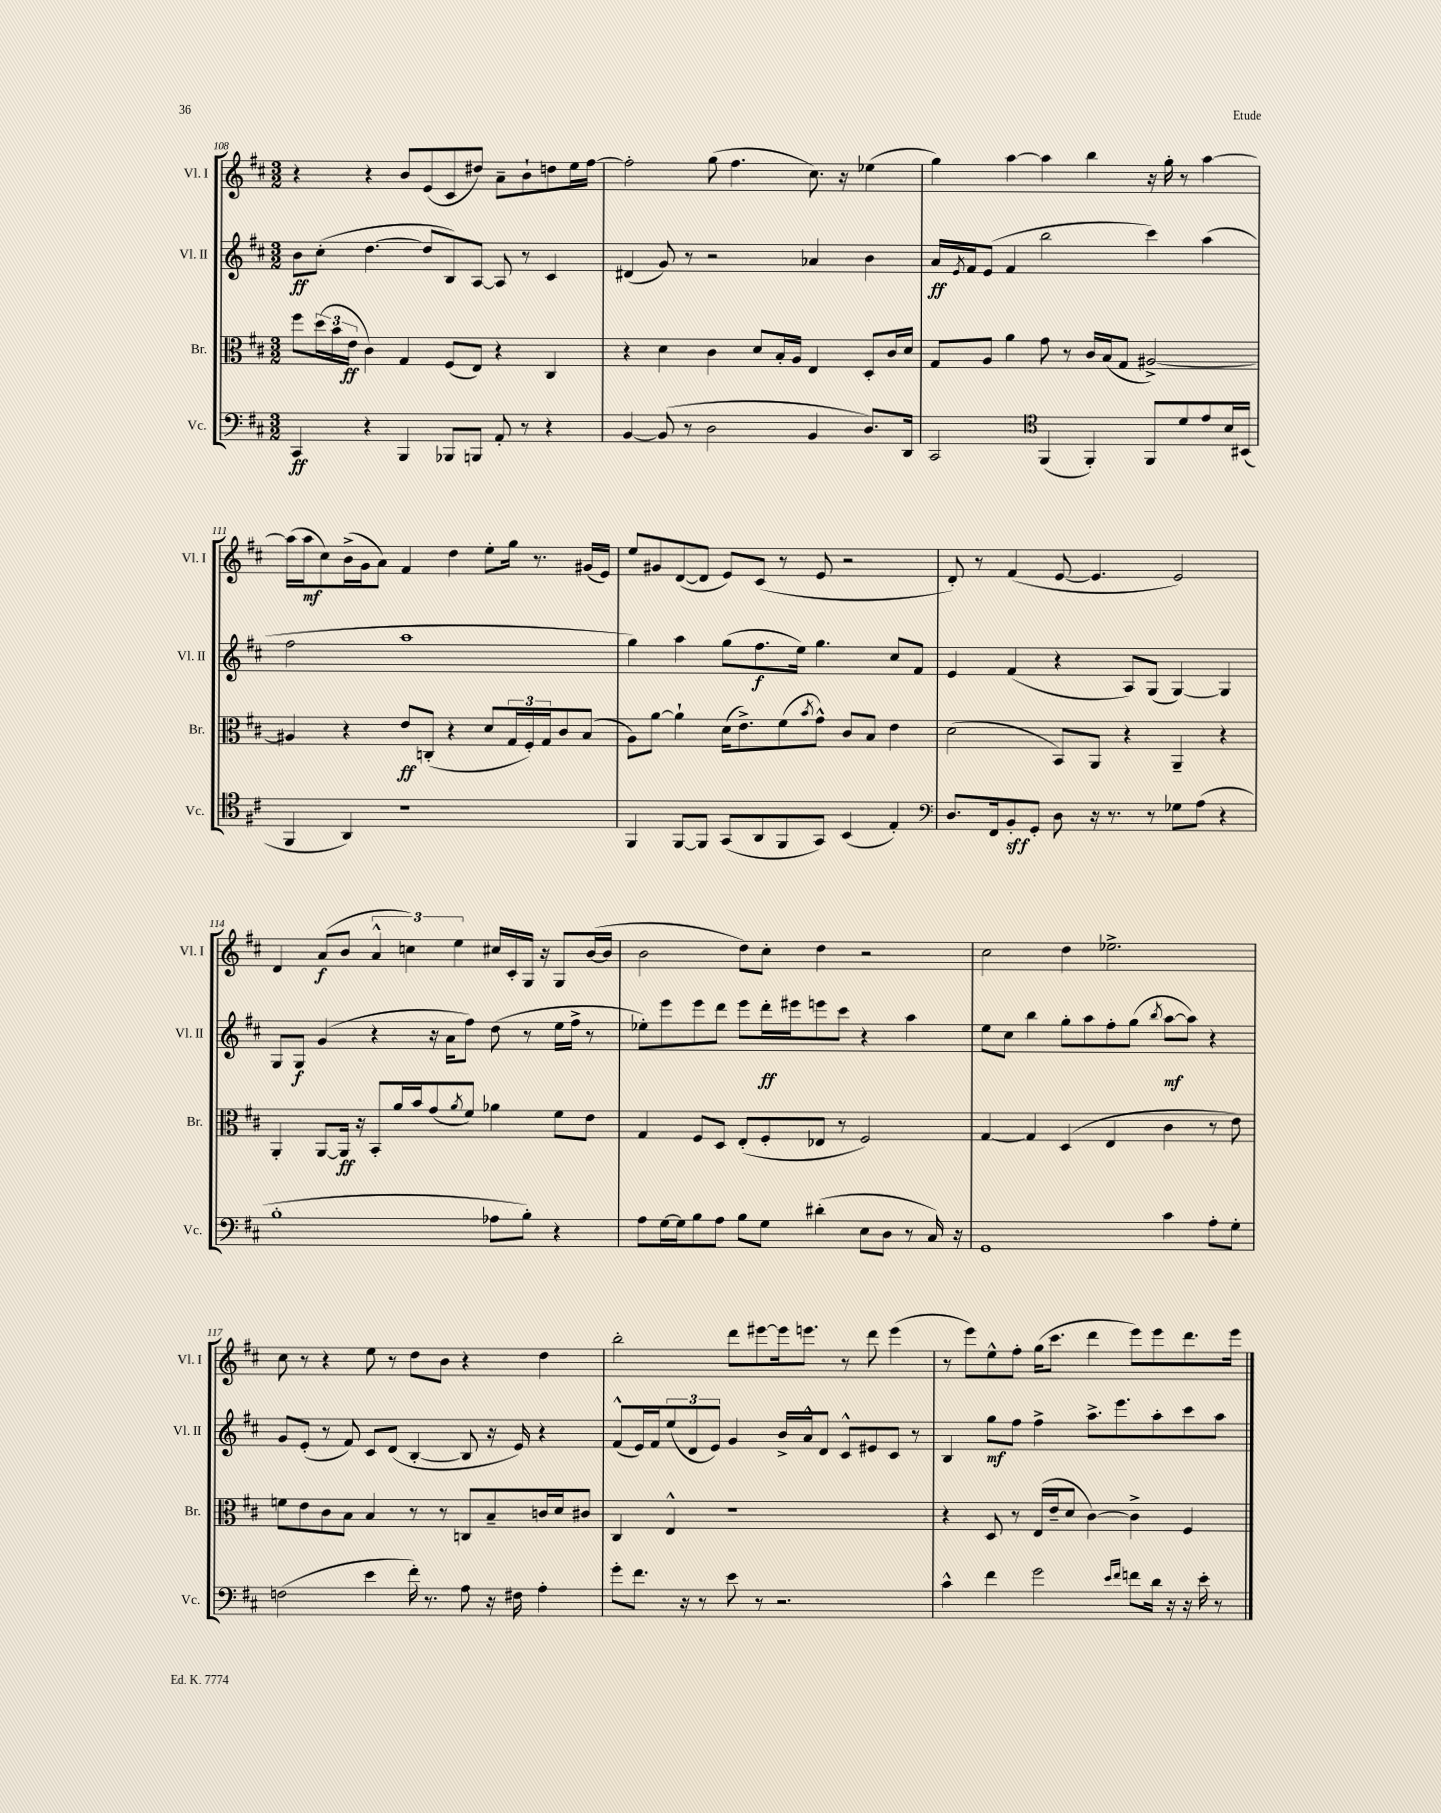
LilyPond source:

<<
\new StaffGroup <<
\new Staff = "s0" \with { instrumentName = "Vl. I" shortInstrumentName = "Vl. I" } {
    \clef treble \key d \major \numericTimeSignature \time 3/2
    r4 r4 b'8 e'8( cis'8 dis''8) a'8-- b'8-! d''8 e''16 fis''16~ |
    fis''2-. g''8( fis''4. cis''8.) r16 ees''4( |
    g''4) a''4~ a''4 b''4 r16 g''16-. r8 a''4~ |
    a''16( a''16\mf cis''8) b'16->( g'16 a'8) fis'4 d''4 e''8-. g''16 r8. gis'16( e'16) |
    e''8 gis'8 d'8~( d'8 e'8) cis'8( r8 e'8 r2 |
    d'8-.) r8 fis'4( e'8~ e'4. e'2) |
    d'4 a'8\f( b'8 \tuplet 3/2 { a'4-^ c''4) e''4 } cis''16 cis'16-. g16 r16 g8 b'16~( b'16 |
    b'2 d''8) cis''8-. d''4 r2 |
    cis''2 d''4 ees''2.-> |
    cis''8 r8 r4 e''8 r8 d''8 b'8 r4 d''4 |
    b''2-. d'''8 eis'''8~ eis'''16 e'''8. r8 d'''8 e'''4( |
    r8 e'''8) e''8-^ fis''8-. g''16( cis'''8. d'''4 e'''8) e'''8 d'''8. e'''16 \bar "|." |
}
\new Staff = "s1" \with { instrumentName = "Vl. II" shortInstrumentName = "Vl. II" } {
    \clef treble \key d \major \numericTimeSignature \time 3/2
    b'8\ff cis''8-.( d''4.~ d''8 b8) a8~ a8 r8 cis'4 |
    dis'4( g'8) r8 r2 aes'4 b'4 |
    a'16\ff \acciaccatura { e'8 } fis'16 e'8( fis'4 b''2 cis'''4) a''4( |
    fis''2 a''1 |
    g''4) a''4 g''8( fis''8.\f e''16) g''4. cis''8 fis'8 |
    e'4 fis'4( r4 a8) g8( g4~) g4 |
    g8 g8\f g'4( r4 r16 a'16 fis''8) d''8( r8 e''16 fis''16-> r8 |
    ees''8-.) e'''8 e'''8 d'''8 e'''8 d'''16-.\ff eis'''16 e'''8 cis'''8 r4 a''4 |
    e''8 cis''8 b''4 g''8-. a''8 fis''8-. g''8( \acciaccatura { b''8 } a''8~\mf a''8) r4 |
    g'8 e'8-.( r8 fis'8) cis'8 d'8( b4~-. b8 r16 e'16) r4 |
    fis'8-^( e'16) fis'16 \tuplet 3/2 { e''8( d'8 e'8) } g'4 b'16-> a'16-^ d'8 cis'8-^ eis'8 cis'8 r8 |
    b4 g''8\mf fis''8 fis''4-> a''8.-> e'''8. a''8-. cis'''8 a''8 \bar "|." |
}
\new Staff = "s2" \with { instrumentName = "Br." shortInstrumentName = "Br." } {
    \clef alto \key d \major \numericTimeSignature \time 3/2
    fis''8 \tuplet 3/2 { d''16( b'16 e'16\ff } cis'4) g4 fis8( e8) r4 cis4 |
    r4 d'4 cis'4 d'8 b16-. a16 e4 d8-. cis'16 d'16 |
    g8 a8 a'4 g'8 r8 cis'16 b16( g8 ais2~->) |
    ais4 r4 e'8\ff c8-.( r4 d'8 \tuplet 3/2 { g16 fis16-.) g16 } cis'8 b8( |
    a8) a'8~ a'4-! d'16( e'8.->) fis'8( \acciaccatura { b'8 } g'8-^) cis'8 b8 e'4 |
    d'2( b,8) a,8 r4 a,4-- r4 |
    a,4-. a,8~ a,16\ff r16 b,8-. a'16 b'16 g'8( \acciaccatura { a'8 } fis'8) aes'4 fis'8 e'8 |
    g4 fis8 d8 e8-.( fis8-. ees8 r8 fis2) |
    g4~ g4 d4( e4 cis'4 r8 e'8) |
    f'8 e'8 cis'8 b8 b4 r8 r8 c8 b8-- c'16 d'16 cis'8 |
    cis4 e4-^ r1 |
    r4 d8 r8 e16( e'16-- d'8 cis'4~) cis'4-> fis4 \bar "|." |
}
\new Staff = "s3" \with { instrumentName = "Vc." shortInstrumentName = "Vc." } {
    \clef bass \key d \major \numericTimeSignature \time 3/2
    cis,4\ff r4 b,,4 bes,,8 b,,8 a,8-. r8 r4 |
    b,4~ b,8( r8 d2 b,4 d8.) d,16 |
    cis,2 \clef tenor fis,4( fis,4-.) fis,8 d'8 e'8 b16 bis,16( |
    fis,4 a,4) r1 |
    fis,4 fis,8~ fis,8 g,8( a,8 fis,8 g,8) b,4( e4-.) |
    \clef bass d8. fis,16 b,8-.\sff g,8-. d8 r16 r8. r8 ges8 a8( r4 |
    b1-. aes8 b8-.) r4 |
    a8 g16~ g16 b8 a8 b8 g8 dis'4-.( e8 d8 r8 cis16) r16 |
    g,1 cis'4 a8-. g8-. |
    f2( e'4 fis'16-.) r8. a8 r16 fis16 a4-. |
    g'8-. fis'8. r16 r8 e'8 r8 r2. |
    cis'4-^ fis'4 g'2 \grace { e'16 fis'16 } f'8 d'16 r16 r16 e'16-. r8 \bar "|." |
}
>>
>>
\layout { \context { \Score currentBarNumber = #108 } }
